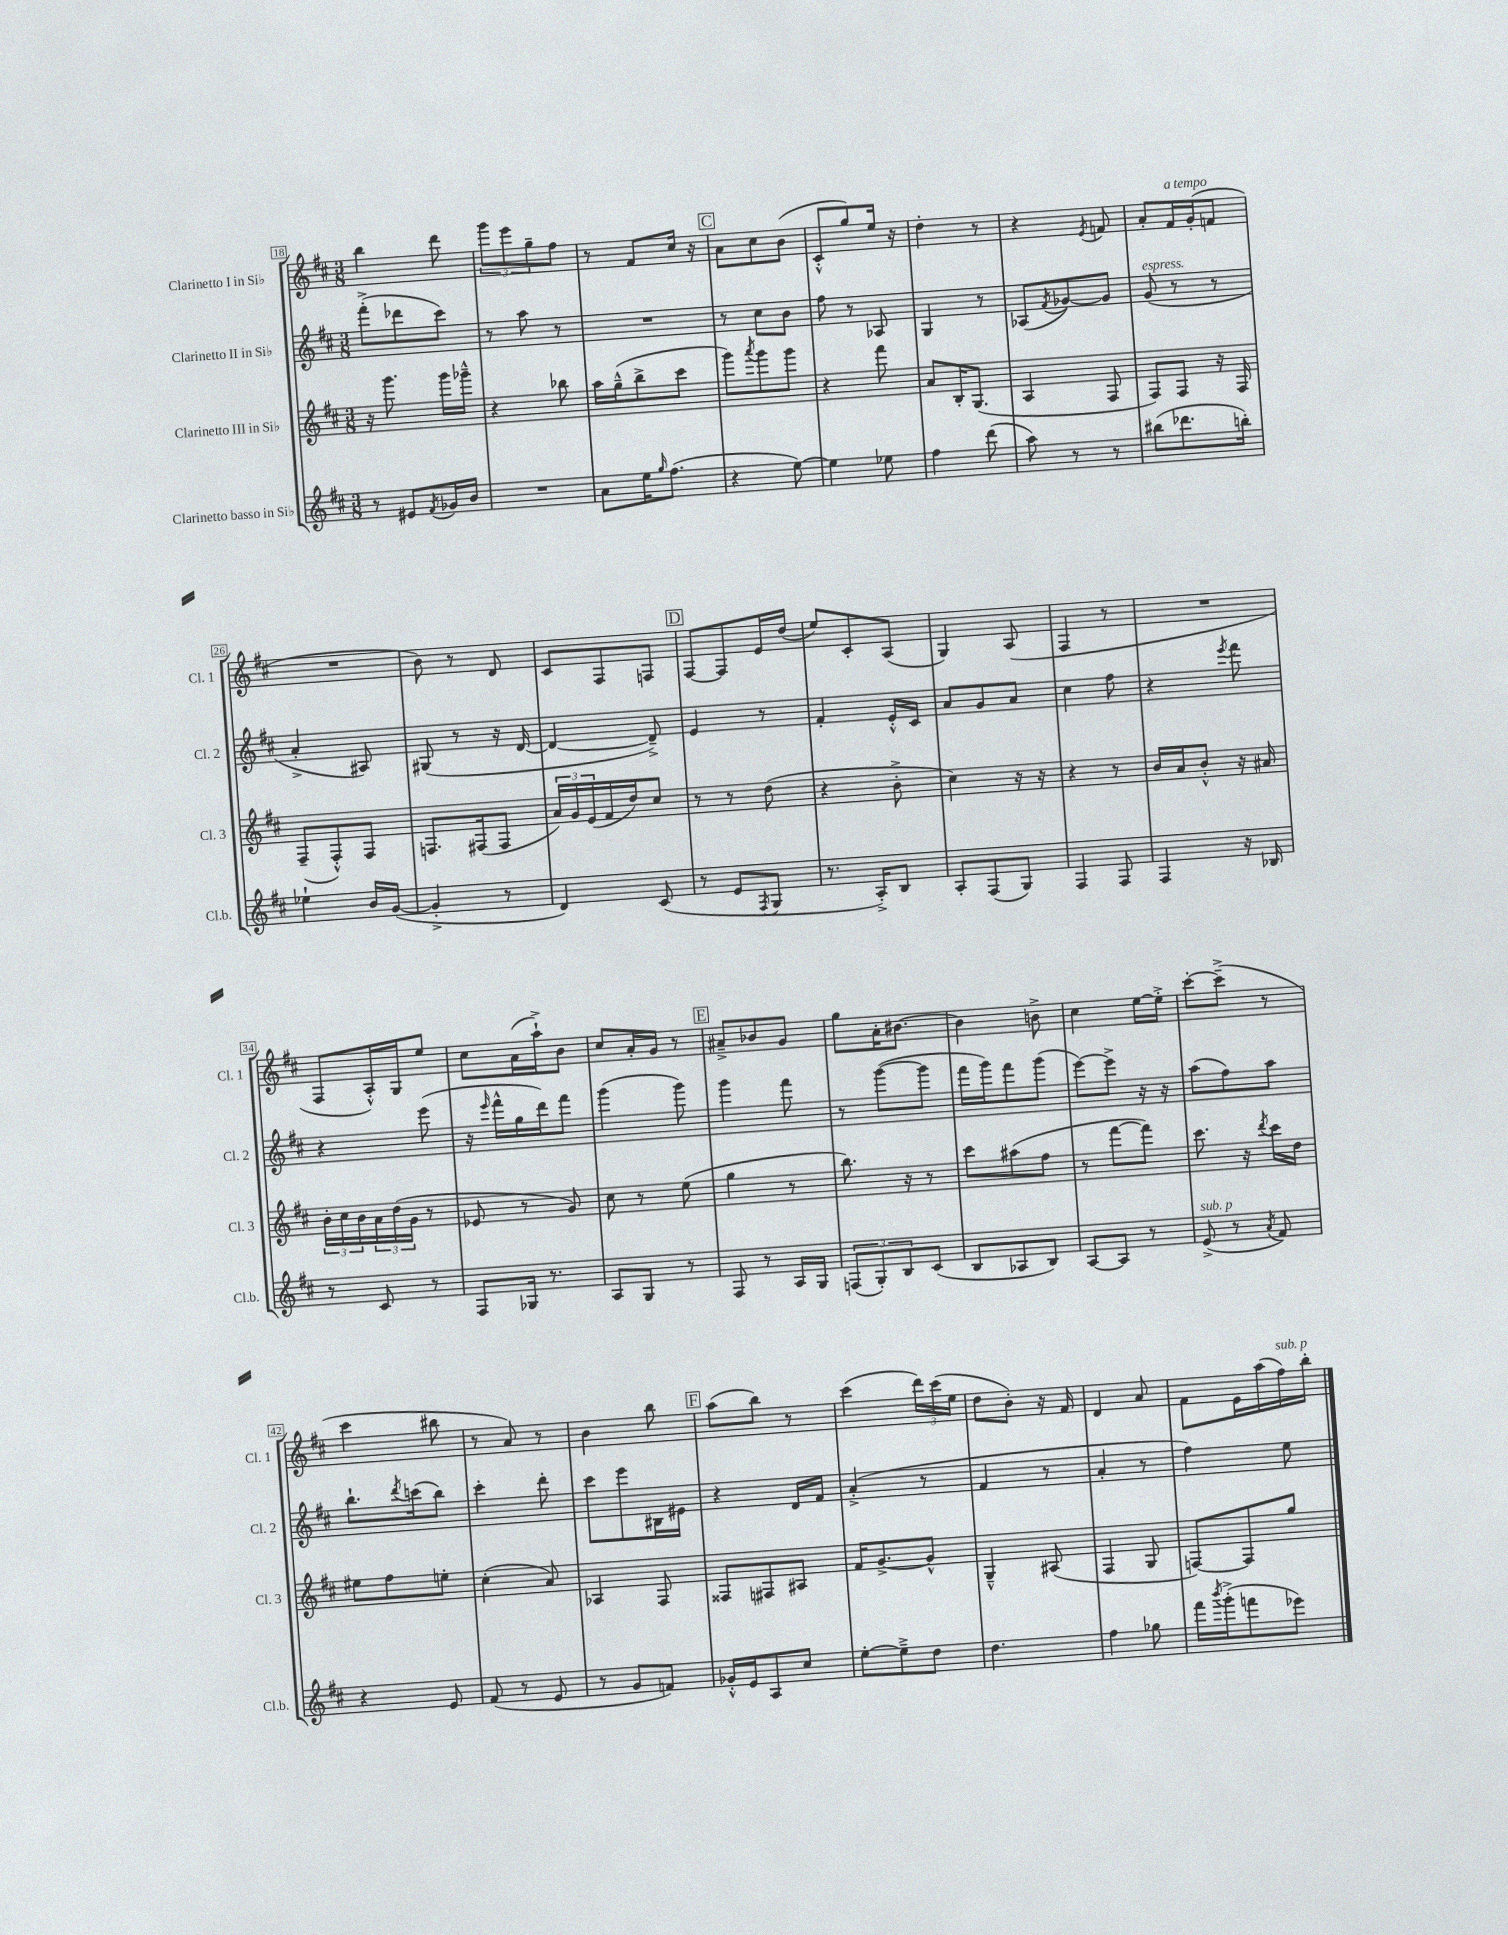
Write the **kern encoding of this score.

**kern	**kern	**kern	**kern
*staff4	*staff3	*staff2	*staff1
*clefG2	*clefG2	*clefG2	*clefG2
*k[f#c#]	*k[f#c#]	*k[f#c#]	*k[f#c#]
*M3/8	*M3/8	*M3/8	*M3/8
8r	16r	(8fff#'^	4bb
.	8.ggg	.	.
8e#	.	8ddd-	.
8qf#	.	.	.
16g-	16ggg	8ccc#)	8ddd
16b	16ggg-~^^	.	.
=	=	=	=
4.r	4r	8r	12ggg
.	.	.	12eee
.	.	8aa	.
.	.	.	12gg~
.	8bb-	8r	8ff#
=	=	=	=
8a	16aa	4.r	8r
.	(16gg~^^	.	.
16ee	8bb^	.	8f#
16qqgg	.	.	.
(8.ff#	.	.	.
.	8ccc#	.	16cc#
.	.	.	16r
=	=	=	=
4r	8ggg)	8r	8a
.	8qaaa	.	.
.	8ggg	8cc#	8cc#
[8ee)	8ggg	8b	(8b
=	=	=	=
4ee]	4r	8ff#	8c#'^^
.	.	8r	8gg)
8ee-	8fff#	8A-	16ee
.	.	.	16r
=	=	=	=
4ff#	8a	4G	4dd'
.	16B'	.	.
.	(8.G	.	.
(8ddd	.	8r	8r
=	=	=	=
8aa)	4A	(8A-	4r
.	.	8qf#	.
8r	.	[8g-)	.
.	.	.	8qe
8r	8F#	8g-]	8f
=	=	=	=
(8bb#	8F#)	(8g	8a'
8.ddd-	8F#	8r	16f#
.	.	.	(16g'
.	16r	8r	8f
16bb')	16F#	.	.
=	=	=	=
4ee-`	(8F#~	4a'^	4.r
.	8F#'^^)	.	.
16b	8F#	8A#)	.
([16g	.	.	.
=	=	=	=
4g'^]	8.F	(8G#	8b)
.	.	8r	8r
.	(16F#	.	.
8r	8F#	16r	8d
.	.	[16d	.
=	=	=	=
4d)	24a)	4d_	8c#
.	24g	.	.
.	(24e	.	.
.	16f#	.	8F#
.	16dd)	.	.
(8c#	8cc#	8d~^])	8F
=	=	=	=
8r	8r	4e	[8F#
8e	8r	.	8F#]
8qF#	.	.	.
8G	(8dd	8r	16e
.	.	.	(16dd
=	=	=	=
8.r	4r	4f#'	8ee)
.	.	.	8c#'
16A'^)	.	.	.
8B	8b'^	16e'^^	(8A
.	.	16c#	.
=	=	=	=
8A'	4cc#)	8a	4G)
(8F#	.	8g	.
8G)	16r	8a	(8A
.	16r	.	.
=	=	=	=
4F#	4r	4cc#	4F#
8F#	8r	8ff#	8r
=	=	=	=
4F#	16b	4r	4.r
.	16a	.	.
.	8b'^^	.	.
.	.	8qeee	.
16r	16r	8fff#	.
16B-	16a#	.	.
=	=	=	=
8r	24b'	4r	8F#
.	24cc#	.	.
.	24b	.	.
8c#	24a	.	16A'^^)
.	(24dd	.	.
.	.	.	16G
.	24g	.	.
8r	8r	(8eee	8ee
=	=	=	=
8F#	8e-	16r	8cc#
.	.	16qqeee	.
.	.	16fff#^^	.
16G-	8r	16gg	(16a
8.r	.	16ddd)	16aa`^)
.	8g)	8fff#	8b
=	=	=	=
8A	8cc#	(4ggg	8cc#
8G	8r	.	16a'
.	.	.	16g
8r	(8ee	8ggg)	8r
=	=	=	=
8F#	4gg	4ggg	8a#~^
8r	.	.	8b-
16A	8r	8fff#	8g
16G	.	.	.
=	=	=	=
(12F	8.bb)	8r	8gg
12G')	.	.	.
.	.	([8ggg	16a'
12B	.	.	.
.	16r	.	[8.b#
(8c#	8r	8ggg]	.
=	=	=	=
8B	8ccc#	16fff#	4b#]
.	.	16ggg)	.
8A-	(8aa#	8fff#	.
8B)	8ff#	(8ggg	8b^
=	=	=	=
[8A	8r	[8eee)	4cc#
8A]	[8fff#	8eee^]	.
8r	8fff#])	16r	[16ee
.	.	16r	16ee'^]
=	=	=	=
(8e^	8.ccc#	(8aa	[8ccc#'
8r	.	8ff#)	(8ccc#~^]
.	16r	.	.
8qa	8qddd	.	.
8f#)	16ccc#	8aa	8r
.	16dd	.	.
=	=	=	=
4r	8ee#	8.bb`	4ccc#
.	8ff#	.	.
.	.	8qddd	.
.	.	(16ccc	.
8e	8ee'	8bb)	8bb#
=	=	=	=
(8f#	(4cc#'	4ccc#'	8r
8r	.	.	8a)
8e	8a)	8ddd'	8r
=	=	=	=
8r	4A-	8ccc#	4b
8g	.	8eee	.
8f)	8F#	16B#	8bb
.	.	16e#	.
=	=	=	=
16g-'^^	8F##	4r	(8aa
16e	.	.	.
8A	8F#	.	8bb)
8cc#	8A#	16d	8r
.	.	16f#	.
=	=	=	=
[8ee'	16f#	(4a'^	(4ccc#
.	[8.g^	.	.
8ee~^]	.	.	.
8dd	8g^^]	8r	24ddd)
.	.	.	(24ccc#
.	.	.	24ee
=	=	=	=
4.dd	4G~^^	4f#	8dd
.	.	.	8b')
.	(8A#	8r	16r
.	.	.	16f#
=	=	=	=
4ff#	4F#	4a'	4d
8gg-	8G	8r	8a
=	=	=	=
16fff#	[8F)	4ff#)	8f#
8qbbb	.	.	.
(16ggg'^	.	.	.
8fff	8F]	.	16e
.	.	.	(16aa
8eee-)	8gg	8ee	16ff#)
.	.	.	16bb'
==	==	==	==
*-	*-	*-	*-
